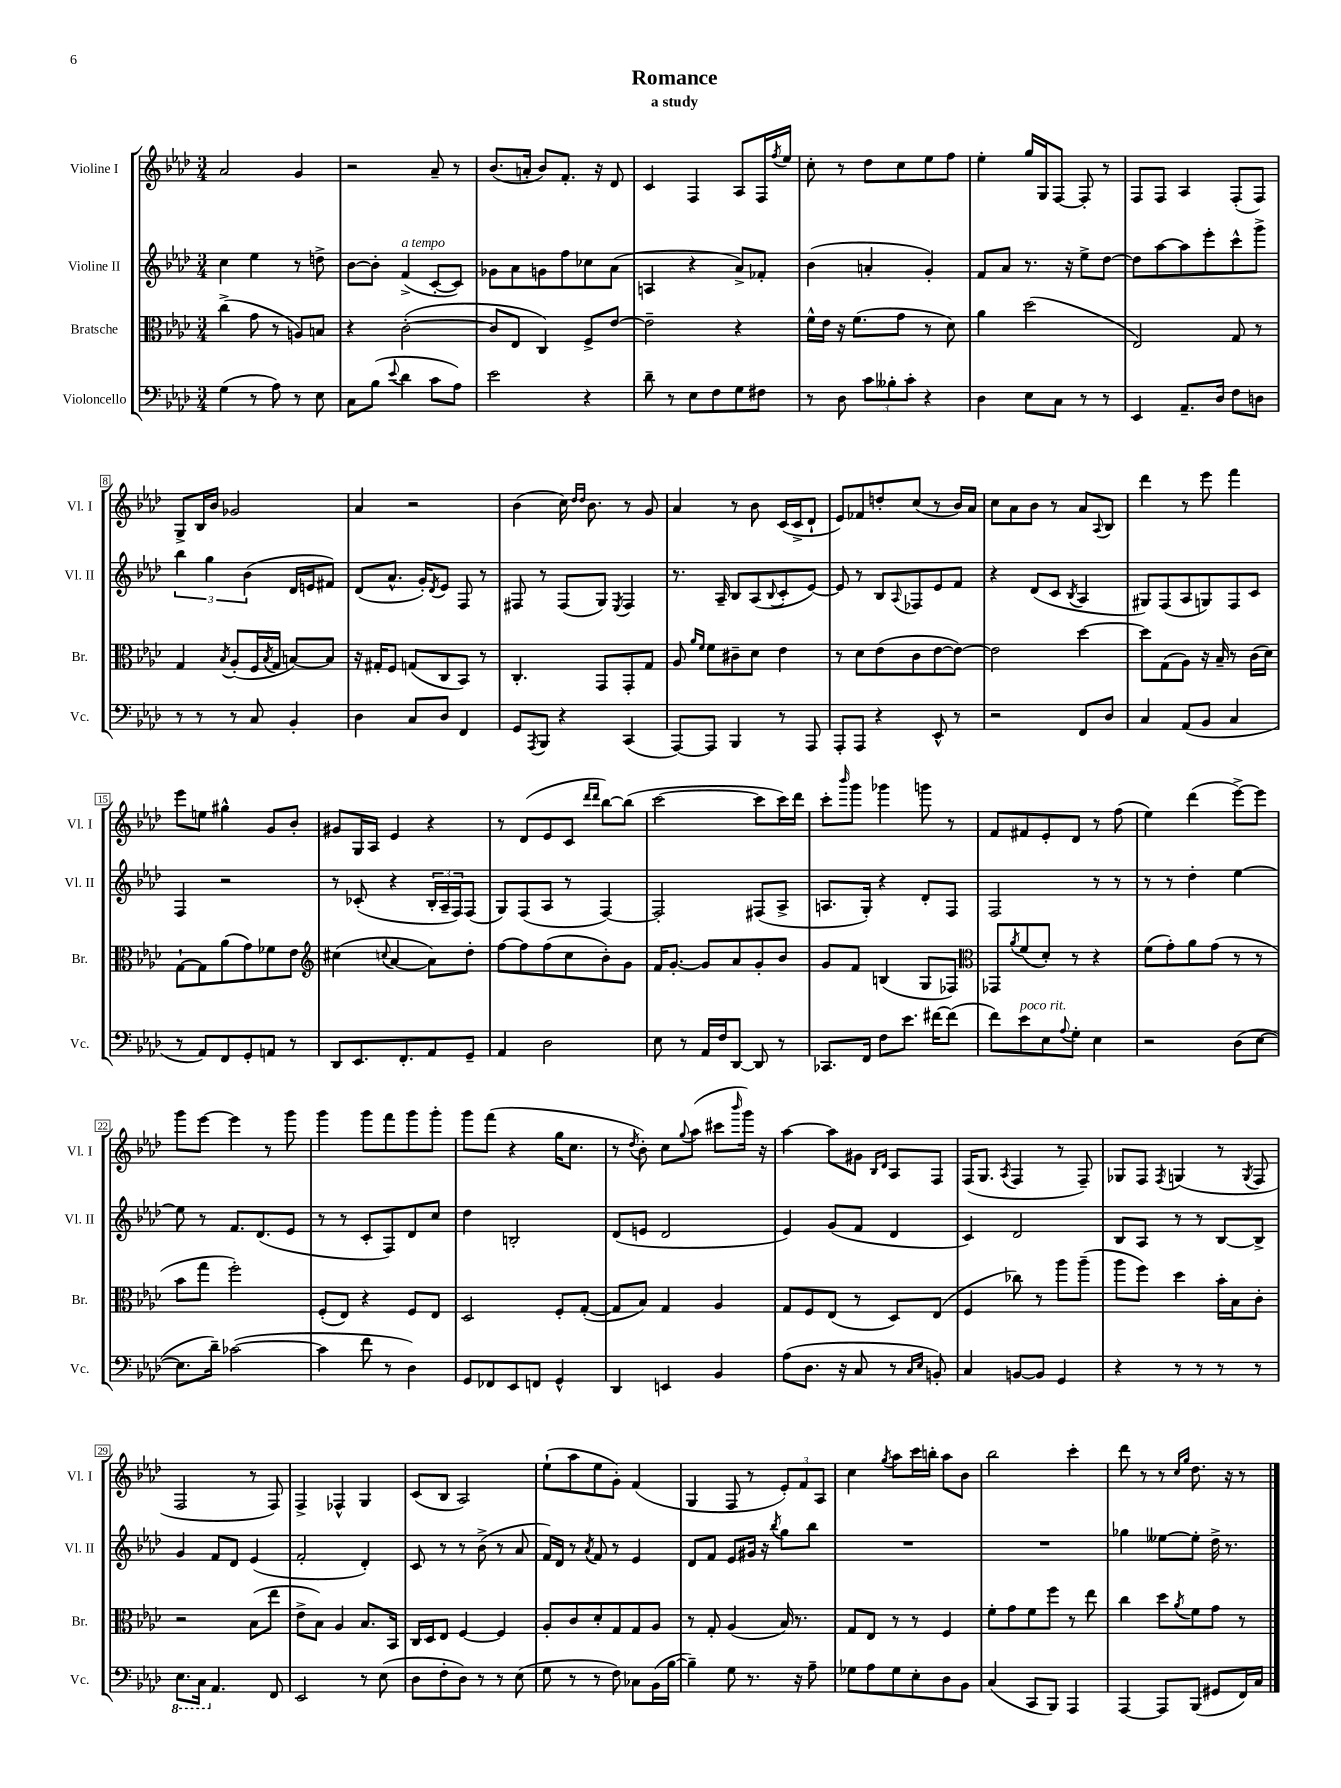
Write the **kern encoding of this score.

**kern	**kern	**kern	**kern
*part4	*part3	*part2	*part1
*staff4	*staff3	*staff2	*staff1
*I"Violoncello	*I"Bratsche	*I"Violine II	*I"Violine I
*I'Vc.	*I'Br.	*I'Vl. II	*I'Vl. I
*clefF4	*clefC3	*clefG2	*clefG2
*k[b-e-a-d-]	*k[b-e-a-d-]	*k[b-e-a-d-]	*k[b-e-a-d-]
*M3/4	*M3/4	*M3/4	*M3/4
=1	=1	=1	=1
(4G\	(4cc^\	4cc\	2a-/
8r	8g\	4ee-\	.
8A-\)	8r	.	.
8r	8An/L)	8r	4g/
8E-\	8Bn/J	8ddn^\	.
=2	=2	=2	=2
8C\L	4r	[8b-\L	2r
(8B-\J	.	8b-'\J]	.
8qqe-/	.	.	.
!	!	!LO:TX:a:i:t=a tempo	!
4d-\	([2c'\	(4f^/	.
8c\L	.	[8c'/L	8a-~/
8A-\J)	.	8c/J])	8r
=3	=3	=3	=3
2e-\	8c/L]	8g-X\L	(8.b-/L
.	8E-/J	8a-\	.
.	.	.	16an'/Jk
.	4C/)	8gn\	8b-/L)
.	.	8ff\	8.f'/J
4r	8F^/L	8cc-X\	.
.	.	.	16r
.	[8e-/J	(8a-\J	8d-/
=4	=4	=4	=4
8d-~\	2e-~\]	4An/	4c/
8r	.	.	.
8E-\L	.	4r	4F/
8F\	.	.	.
8G\	4r	8a-^/L)	8A-/L
8F#X\J	.	8f-X'/J	16F/L
.	.	.	8qff/
.	.	.	16ee-/JJ
=5	=5	=5	=5
8r	16f^^\LL	(4b-\	8cc'\
.	16e-\JJ	.	.
8D-\	16r	.	8r
.	(8.f\L	.	.
12c\L	.	4an'/	8dd-\L
12B--X'\	.	.	.
.	8g\J	.	8cc\
12c'\J	.	.	.
4r	8r	4g'/)	8ee-\
.	8d-\)	.	8ff\J
=6	=6	=6	=6
4D-\	4a-\	8f/L	4ee-'\
.	.	8a-/J	.
8E-\L	(2dd-\	8.r	16gg/LL
.	.	.	16G/J
8C\J	.	.	[8F/J
.	.	16r	.
8r	.	8ee-^\L	8F'/]
8r	.	[8dd-\J	8r
=7	=7	=7	=7
4EE-/	2E-/)	8dd-\L]	8F/L
.	.	[8aa-\	8F/J
8.AA-~/L	.	8aa-\]	4A-/
.	.	8eee-'\	.
16D-/Jk	.	.	.
8F\L	8G/	8ccc^^\	(8F'/L
8Dn\J	8r	8ggg^\J	8F/J)
!!LO:LB:g=z
=8	=8	=8	=8
8r	4G/	6bb-\	8G^/L
8r	.	.	16B-/L
.	.	6gg\	.
.	.	.	16b-/JJ
.	8qB-/	.	.
8r	(8A-'/L	.	2g-X/
.	.	(6b-\	.
8C/	16F/L	.	.
.	8qB-/	.	.
.	16G/JJ	.	.
4BB-'/	[8Bn/L)	16d-/LL	.
.	.	16en/J	.
.	8B/J]	8f#X/J)	.
=9	=9	=9	=9
4D-\	16r	(8d-/L	4a-/
.	16G#X'/KL	.	.
.	8F/J	8.a-^^/J	.
8C/L	(8Gn/L	.	2r
.	.	16g'/KL)	.
.	.	8qd-/	.
8D-/J	8C/	8e-/J	.
4FF/	8BB-/J)	8F/	.
.	8r	8r	.
=10	=10	=10	=10
8GG/L	4.C'/	8F#X/	(4b-\
8qAAA-/	.	.	.
8BBB-/J	.	8r	.
4r	.	(8F#/L	16cc\)
.	.	.	16qqdd-/LL
.	.	.	16qqdd-/JJ
.	.	.	8.b-\
.	8GG/L	8G/J)	.
.	.	8qE-/	.
(4CC/	8GG'/	4F#/	8r
.	8G/J	.	8g/
=11	=11	=11	=11
[8AAA-/L)	8A-/	8.r	4a-/
.	16qqa-/LL	.	.
.	16qqf/JJ	.	.
8AAA-/J]	8f\L	.	.
.	.	16A-~/	.
4BBB-/	8c#X~\	8B-/L	8r
.	8d-\J	(8A-/	8b-\
.	.	8qqB-/	.
8r	4e-\	8c'/	(16c/LL
.	.	.	16c^/J
8AAA-/	.	[8e-/J)	8d-`/J
=12	=12	=12	=12
8AAA-'/L	8r	8e-/]	8e-/L)
8AAA-/J	8d-\L	8r	8f-X/
4r	(8e-\	8B-/L	8ddn'/
.	.	8qqA-/	.
.	8c\	8F-X/	(8cc/J
8EE-^^/	[8e-\	8e-/	8r
8r	8e-\J_)	8f/J	16b-/LL)
.	.	.	16a-/JJ
=13	=13	=13	=13
2r	2e-\]	4r	8cc\L
.	.	.	8a-\
.	.	(8d-/L	8b-\J
.	.	8c/J	8r
.	.	8qB-/	.
8FF/L	[4dd-\	4A-/	8a-/L
.	.	.	8qqA-/
8D-/J	.	.	8B-/J
=14	=14	=14	=14
4C/	8dd-\L]	8G#X/L)	4ddd-\
.	(8G\	(8F/	.
(8AA-/L	8A-\J)	8A-/	8r
8BB-/J	16r	8Gn/)	8eee-\
.	16B-~/	.	.
4C/	8r	8F/	4fff\
.	(16c\LL	8c/J	.
.	16d-\JJ)	.	.
!!LO:LB:g=z
=15	=15	=15	=15
8r	[8G`\L	4F/	8eee-\L
8AA-/L)	8G\]	.	8een\J
8FF/	(8a-\	2r	4gg#X^^\
8GG'/	8g\)	.	.
8AAn/J	8f-X\	.	8g/L
8r	8e-\J	.	8b-'/J
=16	=16	=16	=16
*	*clefG2	*	*
8DD-/L	(4cc#X\	8r	8g#X/L
8.EE-/	.	(8c-X'/	16G/L
.	.	.	16A-/JJ
.	8qqccn/	.	.
.	[4a-/	4r	4e-/
8.FF'/	.	.	.
8AA-/	8a-\L])	24B-'/LL	4r
.	.	24A-~/	.
.	.	24F/J)	.
8GG~/J	8dd-'\J	(8F/J	.
=17	=17	=17	=17
4AA-/	[8ff\L	8G/L)	8r
.	8ff\]	(8F/	(8d-/L
2D-\	(8ff\	8A-/J	8e-/
.	8cc\	8r	8c/J
.	.	.	16qqddd-/LL
.	.	.	16qqddd-/JJ
.	8b-'\)	[4F/)	[8bb-\L)
.	8g\J	.	(8bb-\J]
=18	=18	=18	=18
8E-\	16f/KL	2F'/]	[2ccc\
.	[8.g'/J	.	.
8r	.	.	.
16AA-/LL	8g/L]	.	.
16F/J	.	.	.
[8DD-/J	8a-/	.	.
8DD-/]	8g'/	(8F#X/L	8ccc\L]
8r	8b-/J	8A-^/J	16ccc\L)
.	.	.	16ddd-\JJ
=19	=19	=19	=19
8.CC-X/L	8g/L	8.An/L	8ccc'\L
.	.	.	16qqbbb-/
.	8f/J	.	8ggg\J
16FF/Jk	.	16G'/Jk)	.
8F\L	(4Bn/	4r	4ggg-X\
8.e-\J	.	.	.
.	8G/L	8d-'/L	8gggn\
[16f#X\KL	.	.	.
(8f#\J]	8F-X/J)	8F/J	8r
=20	=20	=20	=20
*	*clefC3	*	*
8f\L)	8GG-X/L	2F/	8f/L
.	8qa-/	.	.
!LO:TX:a:i:t=poco rit.	!	!	!
8e-\	(8f/	.	8f#X/
8E-\	8d-'/J)	.	8e-'/
8qqA-/	.	.	.
8G'\J	8r	.	8d-/J
4E-\	4r	8r	8r
.	.	8r	(8ff\
=21	=21	=21	=21
2r	(8f\L	8r	4ee-\)
.	8g'\)	8r	.
.	8a-\	4dd-'\	(4ddd-\
.	(8g\J	.	.
(8D-\L	8r	[4ee-\	[8eee-^\L)
[8E-\J	8r	.	8eee-\J]
!!LO:LB:g=z
=22	=22	=22	=22
8.E-\L]	8b-\L	8ee-\]	8ggg\L
.	8gg\J	8r	[8eee-\J
16d-~\Jk)	.	.	.
([2c-X\	2ff'\)	8.f/L	4eee-\]
.	.	(8.d-/	.
.	.	.	8r
.	.	8e-/J	8ggg\
=23	=23	=23	=23
4c-\]	(8F'/L	8r	4ggg\
.	8E-/J)	8r	.
8f\	4r	8c'/L	8ggg\L
8r	.	8F/)	8fff\
4D-\)	8F/L	8d-/	8ggg\
.	8E-/J	8cc/J	8ggg'\J
=24	=24	=24	=24
8GG/L	2D-/	4dd-\	8ggg\L
8FF-X/	.	.	(8fff\J
8EE-/	.	2Bn'/	4r
8FFn/J	.	.	.
4GG^^/	8F'/L	.	16gg\KL
.	.	.	8.cc\J
.	([8G'/J	.	.
=25	=25	=25	=25
4DD-/	8G/L]	(8d-/L	8r
.	.	.	8qdd-/
.	8B-/J)	8en/J	8b-'\)
4EEn/	4G/	2d-/	8cc\L
.	.	.	8qqgg/
.	.	.	(8aa-\J
4BB-/	4A-/	.	8ccc#X\L
.	.	.	16qqbbb-/
.	.	.	16ggg\Jk)
.	.	.	16r
=26	=26	=26	=26
(8A-\L	8G/L	4e-/)	[4aa-\
8.D-\J	8F/	.	.
.	(8E-/J	(8g/L	8aa-\L]
16r	.	.	.
8C/	8r	8f/J	8g#X\J
.	.	.	16qqB-/LL
.	.	.	16qqd-/JJ
8r	8D-/L)	4d-/	8A-/L
16qqC/LL	.	.	.
16qqE-/JJ	.	.	.
8BBn'/)	(8E-/J	.	8F/J
=27	=27	=27	=27
4C/	4F/	4c/)	(16F/KL
.	.	.	8.G/J
.	.	.	8qA-/
[8BBn/L	8cc-X\)	2d-/	4F/
8BB/J]	8r	.	.
4GG/	8aa-\L	.	8r
.	(8aa-~\J	.	8F~/)
=28	=28	=28	=28
4r	8aa-\L	8B-/L	8G-X/L
.	8ff\J)	8A-/J	8F/J
.	.	.	8qF/
8r	4dd-\	8r	(4Gn/
8r	.	8r	.
8r	16b-'\LL	[8B-/L	8r
.	16B-\J	.	.
.	.	.	8qG/
8r	8c'\J	8B-^/J]	8F/
!!LO:LB:g=z
=29	=29	=29	=29
*8ba	*	*	*
8.EE-\L	2r	4g/	2F/
16CC\Jk	.	.	.
*X8ba	*	*	*
4.AA-/	.	8f/L	.
.	.	8d-/J	.
.	(8B-\L	(4e-/	8r
8FF/	8ee-\J	.	8F/)
=30	=30	=30	=30
2EE-/	8e-^\L	2f'/	4F^/
.	8B-\J)	.	.
.	4A-/	.	4F-X^^/
8r	8.B-/L	4d-'/)	4G/
(8E-\	.	.	.
.	16BB-/Jk	.	.
=31	=31	=31	=31
8D-\L	16C/LL	8c/	(8c/L
.	16D-/J	.	.
8F'\	8E-/J	8r	8B-/J
8D-\J)	[4F/	8r	2A-/)
8r	.	(8b-^\	.
8r	4F/]	8r	.
(8E-\	.	8a-/	.
=32	=32	=32	=32
8G\	8A-'/L	16f/LL)	(8ee-`\L
.	.	16d-/JJ	.
8r	8c/	8r	8aa-\
.	.	8qa-/	.
8r	8d-'/	8f/	8ee-\
8F\)	8G/	8r	8g'\J)
8C-X\L	8G/	4e-/	(4f/
(16BB-\L	8A-/J	.	.
[16B-\JJ	.	.	.
=33	=33	=33	=33
4B-~\])	8r	8d-/L	4G/
.	8G'/	8f/J	.
8G\	(4A-/	8e-/L	8F/
8.r	.	16g#X/Jk	8r
.	.	16r	.
.	.	8qbb-/	.
.	16B-/)	8gg\L	12e-'/L)
16r	8.r	.	.
.	.	.	12f/
8A-~\	.	8bb-\J	.
.	.	.	12A-/J
=34	=34	=34	=34
8G-X\L	8G/L	2.r	4cc\
8A-\	8E-/J	.	.
.	.	.	8qgg/
8G-\	8r	.	8aa-\L
8E-'\	8r	.	16ccc\L
.	.	.	16bbn'\JJ
8D-\	4F/	.	8aa-\L
8BB-\J	.	.	8b-\J
=35	=35	=35	=35
(4C/	8f'\L	2.r	2bb-\
.	8g\	.	.
8CC/L	8f\	.	.
8BBB-/J)	8ff\J	.	.
4AAA-/	8r	.	4ccc'\
.	8ee-\	.	.
=36	=36	=36	=36
[4AAA-/	4cc\	4gg-X\	8ddd-\
.	.	.	8r
8AAA-/L]	8dd-\L	[8ee--X\L	8r
.	.	.	16qqcc/LL
.	8qa-/	.	16qqgg/JJ
(8BBB-/J	8f\	8ee--'\J]	8.dd-\
8GG#X/L	8g\J	16dd-^\	.
.	.	8.r	16r
16FF/L)	8r	.	8r
16C/JJ	.	.	.
==	==	==	==
*-	*-	*-	*-
